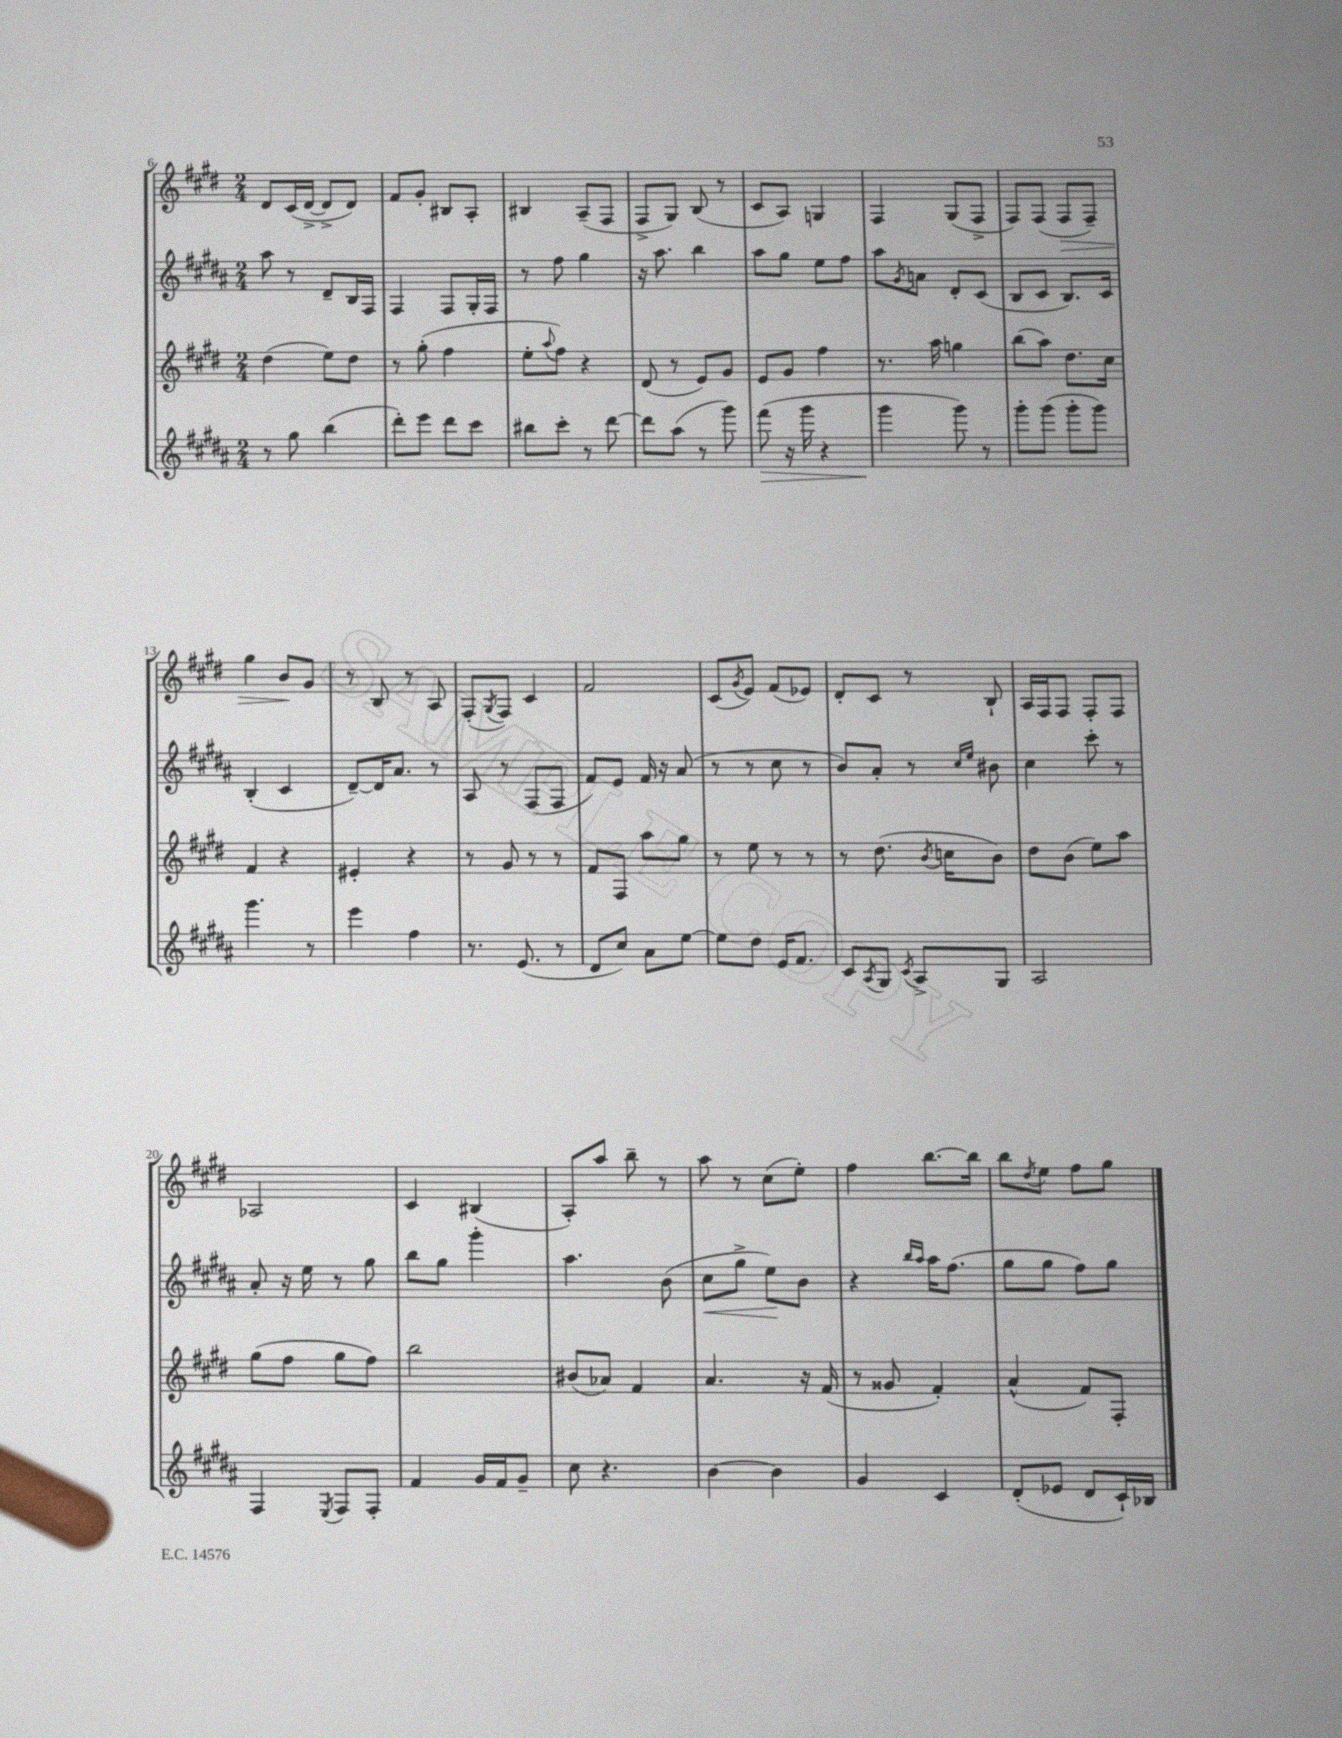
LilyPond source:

<<
\new StaffGroup <<
\new Staff = "s0" {
    \clef treble \key e \major \numericTimeSignature \time 2/4
    dis'8 cis'16( dis'16~-> dis'8-> dis'8) |
    fis'8 gis'8-. bis8 a8-. |
    bis4 a8--( fis8 |
    fis8-> gis8) b8( r8 |
    cis'8 a8) g4 |
    fis4 gis8( fis8-> |
    fis8) fis8( fis8\> fis8--) |
    gis''4 b'8\! gis'8 |
    r8 b8 r8 a8 |
    fis8-.( \acciaccatura { gis8 } fis8) cis'4 |
    fis'2 |
    cis'8( \acciaccatura { gis'8 } e'8) fis'8( ees'8) |
    dis'8-. cis'8 r8 b8-! |
    a16 fis16 fis8 fis8-. fis8 |
    aes2 |
    cis'4 bis4( |
    a8-.) a''8 b''8-- r8 |
    a''8 r8 cis''8( e''8-.) |
    fis''4 b''8.~ b''16 |
    b''8 \acciaccatura { dis''8 } e''8 fis''8 gis''8 \bar "|." |
}
\new Staff = "s1" {
    \clef treble \key b \major \numericTimeSignature \time 2/4
    ais''8 r8 dis'8-- b16 fis16 |
    fis4 fis8 gis16-. fis16 |
    r8 fis''8 gis''4 |
    r16 ais''8. b''4 |
    ais''8 gis''8 e''8 fis''8 |
    ais''8 \acciaccatura { gis'8 } a'8 dis'8-. cis'8( |
    b8 cis'8 b8.) cis'16 |
    b4-.( cis'4 |
    dis'8~--) dis'16 ais'8. r8 |
    ais8 r8 fis8( fis8 |
    fis'8) e'8 fis'16 r16 ais'8( |
    r8 r8 cis''8 r8 |
    b'8) ais'8-. r8 \grace { cis''16 e''16 } bis'8 |
    cis''4 cis'''8-. r8 |
    ais'8-. r16 e''16 r8 gis''8 |
    b''8 gis''8 gis'''4-. |
    ais''4. b'8( |
    cis''8\< gis''8-> e''8\!) b'8 |
    r4 \grace { b''16 ais''16 } ais''16 fis''8.( |
    gis''8 gis''8 fis''8) gis''8 \bar "|." |
}
\new Staff = "s2" {
    \clef treble \key e \major \numericTimeSignature \time 2/4
    dis''4( e''8) dis''8 |
    r8 gis''8-.( fis''4 |
    e''8-. \appoggiatura { a''8 } fis''8) r4 |
    dis'8( r8 e'8) gis'8 |
    e'8 gis'8 fis''4 |
    r8. a''16 g''4 |
    b''8( a''8) dis''8. cis''16 |
    fis'4 r4 |
    eis'4-. r4 |
    r8 gis'8 r8 r8 |
    fis'8 fis8 a''8 gis''8 |
    r8 e''8 r8 r8 |
    r8 dis''8.( \acciaccatura { b'8 } c''16 b'8) |
    dis''8 b'8( e''8) a''8 |
    gis''8( fis''8 gis''8 fis''8) |
    b''2 |
    bis'8( aes'8) fis'4 |
    a'4. r16 fis'16( |
    r8 gisis'8 fis'4-.) |
    a'4-^( fis'8) fis8-. \bar "|." |
}
\new Staff = "s3" {
    \clef treble \key b \major \numericTimeSignature \time 2/4
    r8 gis''8 b''4( |
    dis'''8-.) e'''8 dis'''8 cis'''8 |
    bis''8 cis'''8-. r8 dis'''8~ |
    dis'''8 ais''8( r8 gis'''8) |
    fis'''8\>( r16 gis'''16 r4 |
    gis'''4\! gis'''8) r8 |
    gis'''8-. gis'''8( gis'''8-. gis'''8) |
    gis'''4. r8 |
    e'''4 fis''4 |
    r8. e'8.( r8 |
    dis'8 cis''8) ais'8 e''8~ |
    e''8 dis''8 e'16 fis'8. |
    cis'8 \acciaccatura { ais8 } gis8 \acciaccatura { cis'8 } ais8-> gis8 |
    ais2 |
    fis4 \acciaccatura { e8 } fis8 fis8-. |
    fis'4 gis'16 fis'16 gis'8-- |
    cis''8 r4. |
    b'4~ b'4 |
    gis'4 cis'4 |
    dis'8-.( ees'8 dis'8 cis'16-!) bes16 \bar "|." |
}
>>
>>
\layout { \context { \Score currentBarNumber = #6 } }
